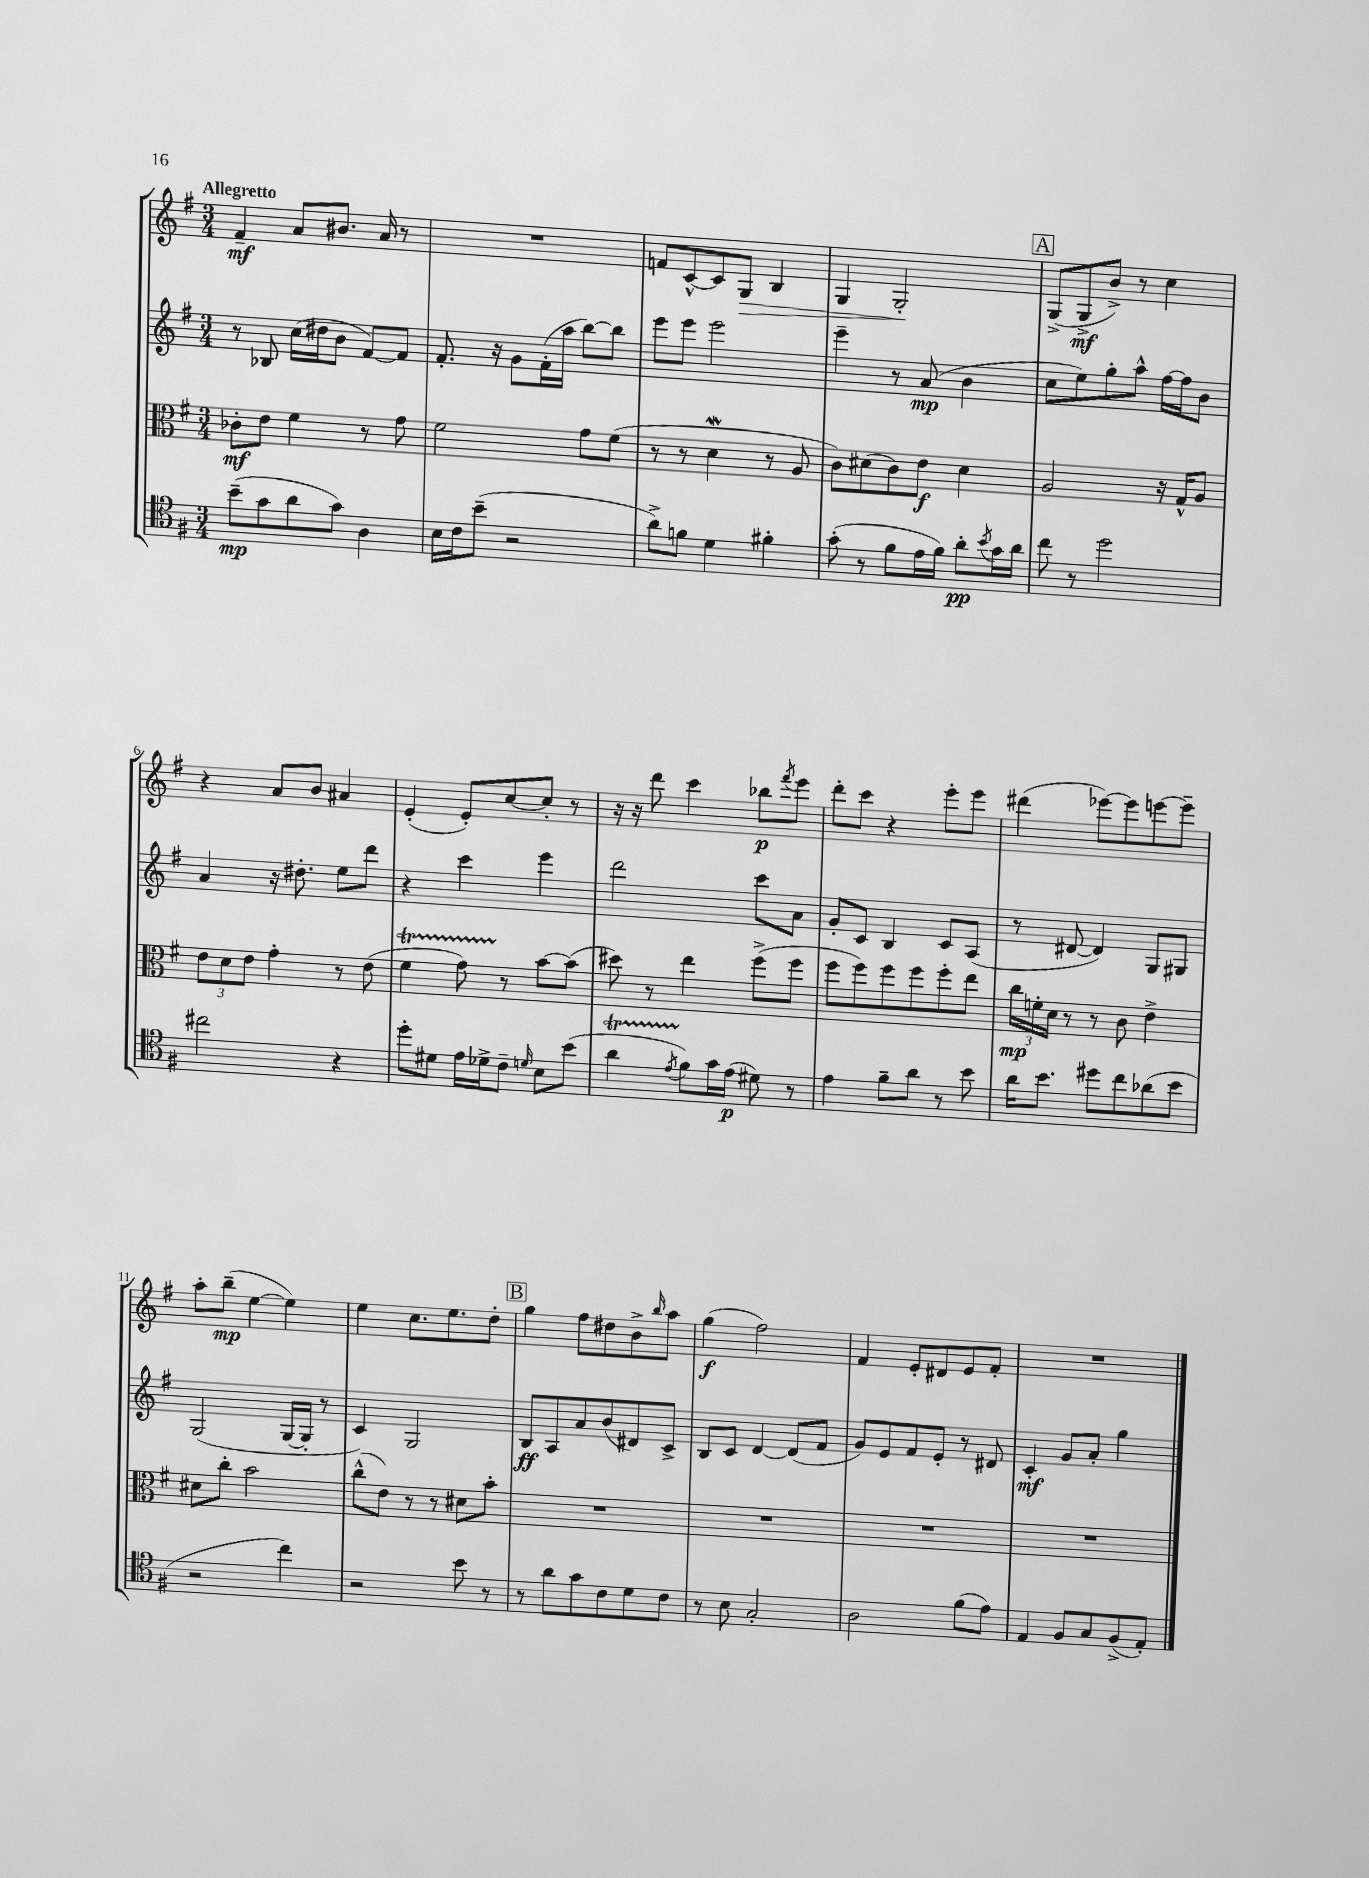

**kern	**dynam	**kern	**dynam	**kern	**dynam	**kern	**dynam
*part4	*part4	*part3	*part3	*part2	*part2	*part1	*part1
*staff4	*staff4	*staff3	*staff3	*staff2	*staff2	*staff1	*staff1
*clefC4	*	*clefC3	*	*clefG2	*	*clefG2	*
*k[f#]	*	*k[f#]	*	*k[f#]	*	*k[f#]	*
*M3/4	*	*M3/4	*	*M3/4	*	*M3/4	*
=1	=1	=1	=1	=1	=1	=1	=1
!	!	!	!	!	!	!LO:TX:a:B:t=Allegretto	!
(8b~\L	mp	8c-X'\L	mf	8r	.	4f#~/	mf
8g\	.	8e\J	.	8B-X/	.	.	.
8a\	.	4f#\	.	(16cc\LL	.	8a/L	.
.	.	.	.	16dd#X\J	.	.	.
8g\J)	.	.	.	8b\J	.	8.b#X/J	.
4A\	.	8r	.	[8f#/L)	.	.	.
.	.	.	.	.	.	16a/	.
.	.	8g\	.	8f#/J]	.	8r	.
=2	=2	=2	=2	=2	=2	=2	=2
16B\LL	.	2f#\	.	8.f#'/	.	2.r	.
16c\J	.	.	.	.	.	.	.
(8b~\J	.	.	.	.	.	.	.
.	.	.	.	16r	.	.	.
2r	.	.	.	8g\L	.	.	.
.	.	.	.	(16f#'\L	.	.	.
.	.	.	.	16aa\JJ	.	.	.
.	.	8g\L	.	[8bb\L)	.	.	.
.	.	(8f#\J	.	8bb\J]	.	.	.
=3	=3	=3	=3	=3	=3	=3	=3
8a^\L)	.	8r	.	8eee\L	.	8fn/L	.
8fn\J	.	8r	.	8eee\J	.	[8c^^/	.
4d\	.	4dW\	.	2eee\	.	8c/]	.
!	!	!	!	!	!	!	!LO:HP:b
.	.	.	.	.	.	8G/J	>
4f#X'\	.	8r	.	.	.	4B/	.
.	.	8A/	.	.	.	.	.
=4	=4	=4	=4	=4	=4	=4	=4
(8g'\	.	8c\L)	.	4eee~\	.	4G/	.
8r	.	(8d#X\	.	.	.	.	.
8f#\L	.	8c\)	.	8r	.	2G'/	.
16e\L	.	8e\J	f	(8a/	mp	.	.
16f#\JJ)	.	.	.	.	.	.	.
8a'\L	pp	4d#\	.	4b\	.	.	.
8qb/	.	.	.	.	.	.	.
16g\L	.	.	.	.	.	.	.
16a\JJ	.	.	.	.	.	.	.
.	.	.	.	.	.	.	]
!!LO:REH:place=s1:t=A
=5	=5	=5	=5	=5	=5	=5	=5
8cc\	.	2A/	.	8cc\L	.	(8G^/L	.
8r	.	.	.	8ee\)	.	8G^/	mf
2dd\	.	.	.	8gg'\	.	8b^/J)	.
.	.	.	.	8aa^^\J	.	8r	.
.	.	16r	.	[16ff#\LL	.	4cc\	.
.	.	16G^^/KL	.	16ff#\J]	.	.	.
.	.	8A/J	.	8b\J	.	.	.
!!LO:LB:g=z
=6	=6	=6	=6	=6	=6	=6	=6
2cc#X\	.	12e\L	.	4a/	.	4r	.
.	.	12d\	.	.	.	.	.
.	.	12e\J	.	.	.	.	.
.	.	4g'\	.	16r	.	8a/L	.
.	.	.	.	8.dd#X'\	.	.	.
.	.	.	.	.	.	8b/J	.
4r	.	8r	.	8ee\L	.	4a#X/	.
.	.	(8e\	.	8ddd\J	.	.	.
=7	=7	=7	=7	=7	=7	=7	=7
8dd'\L	.	4f#t\	.	4r	.	(4e'/	.
8d#X\J	.	.	.	.	.	.	.
16e\LL	.	8gTTT\)	.	4ccc\	.	8e'/L)	.
16d-X^\J	.	.	.	.	.	.	.
8c~\J	.	8r	.	.	.	[8cc/	.
16qqdn/	.	.	.	.	.	.	.
8B\L	.	[8b\L	.	4eee\	.	8cc'/J]	.
(8b\J	.	(8b\J]	.	.	.	8r	.
=8	=8	=8	=8	=8	=8	=8	=8
4aT\	.	8dd#X\)	.	2ddd\	.	16r	.
.	.	.	.	.	.	16r	.
.	.	8r	.	.	.	8ddd\	.
8qe/	.	.	.	.	.	.	.
8f#\L)	.	4ee\	.	.	.	4ccc\	.
16g\L	.	.	.	.	.	.	.
(16e\JJ	p	.	.	.	.	.	.
8d#X\)	.	(8ff#^\L	.	8ccc\L	.	8bb-X\L	p
.	.	.	.	.	.	8qfff#/	.
8r	.	8ff#\J	.	8a\J	.	8eee\J	.
=9	=9	=9	=9	=9	=9	=9	=9
4e\	.	8ff#\L	.	8g'/L	.	8ddd'\L	.
.	.	8ff#\)	.	8c/J	.	8ccc\J	.
8f#~\L	.	8ff#\	.	4B/	.	4r	.
8a\J	.	8ff#\	.	.	.	.	.
8r	.	8ff#'\	.	8c/L	.	8eee'\L	.
8b\	.	8ee\J	.	(8A/J	.	8eee\J	.
=10	=10	=10	=10	=10	=10	=10	=10
16a\KL	.	24cc\LL	mp	8r	.	(4ddd#X\	.
.	.	24fn'\	.	.	.	.	.
8.b\J	.	.	.	.	.	.	.
.	.	24d\JJ	.	.	.	.	.
.	.	8r	.	[8d#X/	.	.	.
8dd#X\L	.	8r	.	4d#/])	.	[8eee-X\L)	.
8cc\	.	8c\	.	.	.	8eee-\]	.
(8a-X\	.	4e^\	.	8G/L	.	[8eeen\	.
8b\J	.	.	.	8G#X/J	.	8eee~\J]	.
!!LO:LB:g=z
=11	=11	=11	=11	=11	=11	=11	=11
2r	.	8d#X\L	.	(2G/	.	8aa'\L	.
.	.	8cc'\J	.	.	.	(8bb~\J	mp
.	.	2b\	.	.	.	[4ee\	.
4cc\)	.	.	.	[16G/LL	.	4ee\])	.
.	.	.	.	16G'/JJ]	.	.	.
.	.	.	.	8r	.	.	.
=12	=12	=12	=12	=12	=12	=12	=12
2r	.	(8cc^^\L	.	4c/)	.	4ee\	.
.	.	8e\J)	.	.	.	.	.
.	.	8r	.	2G/	.	8.cc\L	.
.	.	8r	.	.	.	.	.
.	.	.	.	.	.	8.ee\	.
8b\	.	8d#X\L	.	.	.	.	.
8r	.	8b'\J	.	.	.	8dd'\J	.
!!LO:REH:place=s1:t=B
=13	=13	=13	=13	=13	=13	=13	=13
8r	.	2.r	.	8B/L	ff	4gg\	.
8a\L	.	.	.	8A/	.	.	.
8g\	.	.	.	8a/	.	8ff#\L	.
8c\	.	.	.	(8b/	.	8dd#X\	.
8d\	.	.	.	8d#X/)	.	8b^\	.
.	.	.	.	.	.	16qqbb/	.
8c\J	.	.	.	8c^/J	.	8aa\J	.
=14	=14	=14	=14	=14	=14	=14	=14
8r	.	2.r	.	8B/L	.	(4gg\	f
8B\	.	.	.	8c/J	.	.	.
2G'/	.	.	.	[4d/	.	2ff#\)	.
.	.	.	.	(8d/L]	.	.	.
.	.	.	.	8f#/J	.	.	.
=15	=15	=15	=15	=15	=15	=15	=15
2A\	.	2.r	.	8g/L)	.	4f#/	.
.	.	.	.	8e/	.	.	.
.	.	.	.	8f#/	.	8e'/L	.
.	.	.	.	8e'/J	.	8d#X/	.
(8f#\L	.	.	.	8r	.	8e/	.
8e\J)	.	.	.	8d#X/	.	8f#'/J	.
=16	=16	=16	=16	=16	=16	=16	=16
4E/	.	2.r	.	4c'/	mf	2.r	.
8F#/L	.	.	.	8g/L	.	.	.
8G/	.	.	.	8a'/J	.	.	.
(8F#^/	.	.	.	4gg\	.	.	.
8E'/J)	.	.	.	.	.	.	.
==	==	==	==	==	==	==	==
*-	*-	*-	*-	*-	*-	*-	*-
